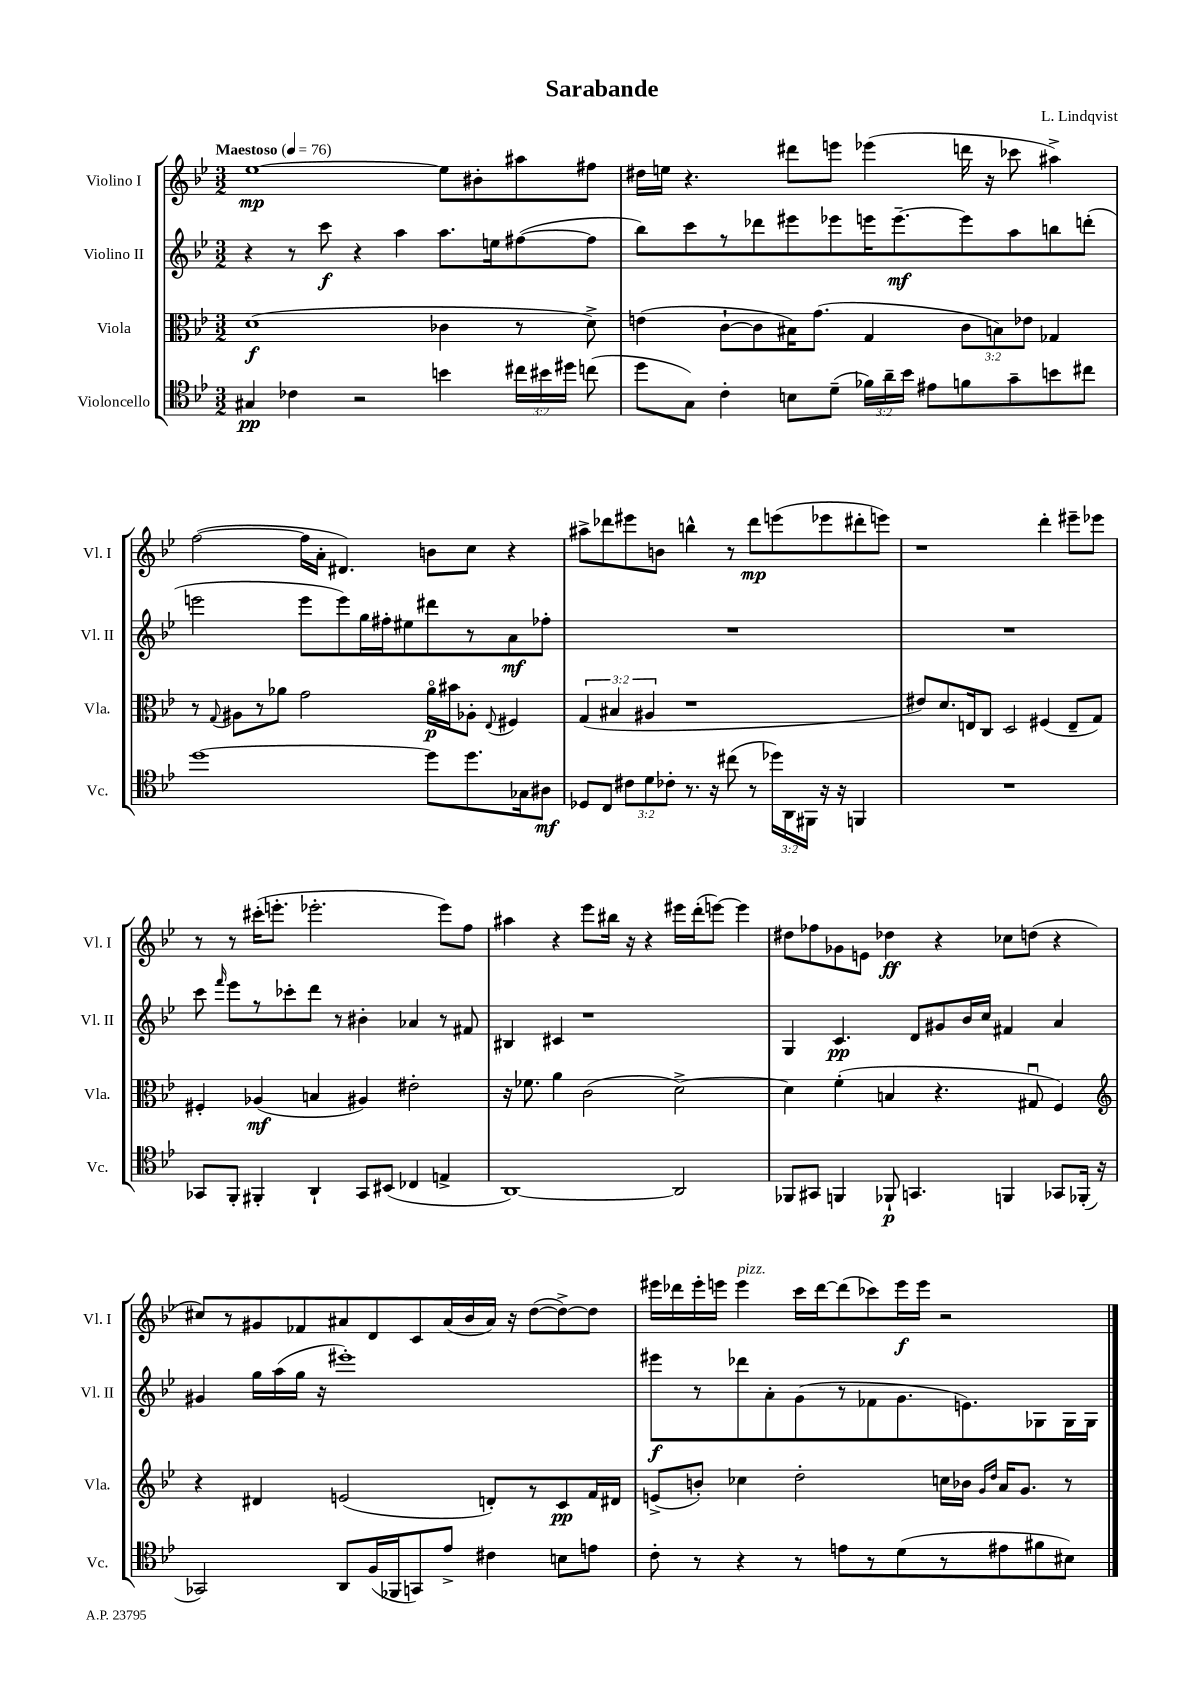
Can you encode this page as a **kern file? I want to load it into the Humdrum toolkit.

**kern	**kern	**kern	**kern
*staff4	*staff3	*staff2	*staff1
*clefC4	*clefC3	*clefG2	*clefG2
*k[b-e-]	*k[b-e-]	*k[b-e-]	*k[b-e-]
*M3/2	*M3/2	*M3/2	*M3/2
*MM76	*MM76	*MM76	*MM76
4G#	(1d	4r	[1ee-
4c-	.	8r	.
.	.	8ccc	.
2r	.	4r	.
.	.	4aa	.
4b	4c-	8.aa	8ee-]
.	.	.	8b#'
.	.	16ee	.
24cc#	8r	([8ff#	8aa#
24b#	.	.	.
24dd#	.	.	.
(8cc	8d^)	8ff#]	8ff#
=	=	=	=
8dd	(4e	8bb-)	16dd#
.	.	.	16ee
8G)	.	8ccc	4.r
4c'	[8c`	8r	.
.	8c]	8ddd-	.
8B	16B#)	8eee#	8ddd#
.	(8.g	.	.
(8d~	.	8eee-	8eee
24f-)	4G	16eee	(4eee-
24a~	.	.	.
.	.	[8.eee~	.
24b-	.	.	.
8e#	.	.	.
8f	12c	8eee]	16ddd
.	.	.	16r
.	12B)	.	.
8g~	.	8aa	8ccc-
.	12e-	.	.
8b	4G-	8bb	4aa#^)
8cc#	.	(8ddd'	.
=	=	=	=
[1dd	8r	2eee	([2ff
.	8qqG	.	.
.	8A#	.	.
.	8r	.	.
.	8a-	.	.
.	2g	8eee	16ff]
.	.	.	16a'
.	.	8eee)	4.d#)
.	.	16gg	.
.	.	16ff#'	.
.	.	8ee#	.
8dd]	16a-o	8ddd#	8b
.	16b#	.	.
8.dd	8A-'	8r	8cc
.	8qqE-	.	.
.	4F#	8a	4r
16G-	.	.	.
8A#	.	8ff-'	.
=	=	=	=
8D-	(6G	1.r	8aa#^
8C	.	.	8ddd-
.	6B#	.	.
12c#	.	.	8eee#
12d	6A#	.	.
.	.	.	8b
12c-'	.	.	.
8.r	1r	.	4bb^^
16r	.	.	.
(8cc#	.	.	8r
8r	.	.	8ddd-
24dd-)	.	.	(8eee
24AA	.	.	.
24FF#	.	.	.
16r	.	.	8eee-
16r	.	.	.
4FF	.	.	8ddd#'
.	.	.	8eee)
=	=	=	=
1.r	8e#)	1.r	1r
.	8.d	.	.
.	16E	.	.
.	8C	.	.
.	2D	.	.
.	(4F#	.	4ddd'
.	8E~	.	8eee#~
.	8G)	.	8eee-
=	=	=	=
8GG-	4F#'	8ccc	8r
.	.	16qqfff	.
8FF'	.	8eee-	8r
4FF#'	(4A-	8r	(16ccc#'
.	.	.	8.eee'
.	.	8ccc-'	.
4AA`	4B	8ddd	2.eee-'
.	.	8r	.
8GG-	4A#)	4b#'	.
(8BB#	.	.	.
4C-	2e#'	4a-	.
4E^	.	8r	8eee-)
.	.	8f#	8ff
=	=	=	=
[1AA)	16r	4B#	4aa#
.	8.f-	.	.
.	4a	4c#	4r
.	(2c	1r	8eee-
.	.	.	16bb#
.	.	.	16r
.	.	.	4r
2AA]	[2d^)	.	16eee#
.	.	.	(16ddd'
.	.	.	[8eee)
.	.	.	4eee]
=	=	=	=
8FF-	4d]	4G	8dd#
8GG#	.	.	8ff-
4FF	(4f'	4.c	8g-
.	.	.	8e
8FF-`	4B	.	4dd-
4.GG	.	8d	.
.	4.r	8g#	4r
.	.	16b-	.
.	.	16cc	.
4FF	.	4f#	8cc-
.	8G#u	.	(8dd
8GG-	4F)	4a	4r
(16FF-'	.	.	.
16r	.	.	.
=	=	=	=
*	*clefG2	*	*
2GG-)	4r	4g#	8cc#)
.	.	.	8r
.	4d#	16gg	8g#
.	.	(16aa	.
.	.	16gg	8f-
.	.	16r	.
8AA	(2e	1eee#')	8a#
(16F	.	.	8d
16FF-	.	.	.
8GG)	.	.	8c
8e-^	.	.	(16a#
.	.	.	16b-
4c#	8d')	.	16a#)
.	.	.	16r
.	8r	.	([8dd
8B	8c	.	8dd^_)
8e	16f	.	8dd]
.	16d#	.	.
=	=	=	=
8c'	(8e^	8eee#	16eee#
.	.	.	16ddd-
8r	8b')	8r	16eee#'
.	.	.	16eee
4r	4cc-	8ddd-	4eee
.	.	8a'	.
8r	2dd'	(8g	16ccc
.	.	.	[16ddd-
8e	.	8r	(8ddd-]
8r	.	8f-	8ccc-)
(8d	.	8.g	16eee
.	.	.	16eee
8r	16cc	.	2r
.	16b-	8.e)	.
.	16qqg	.	.
.	16qqdd	.	.
8e#	16a	.	.
.	8.g	.	.
8f#	.	8G-	.
8B#)	8r	16G-	.
.	.	16G-	.
==	==	==	==
*-	*-	*-	*-
